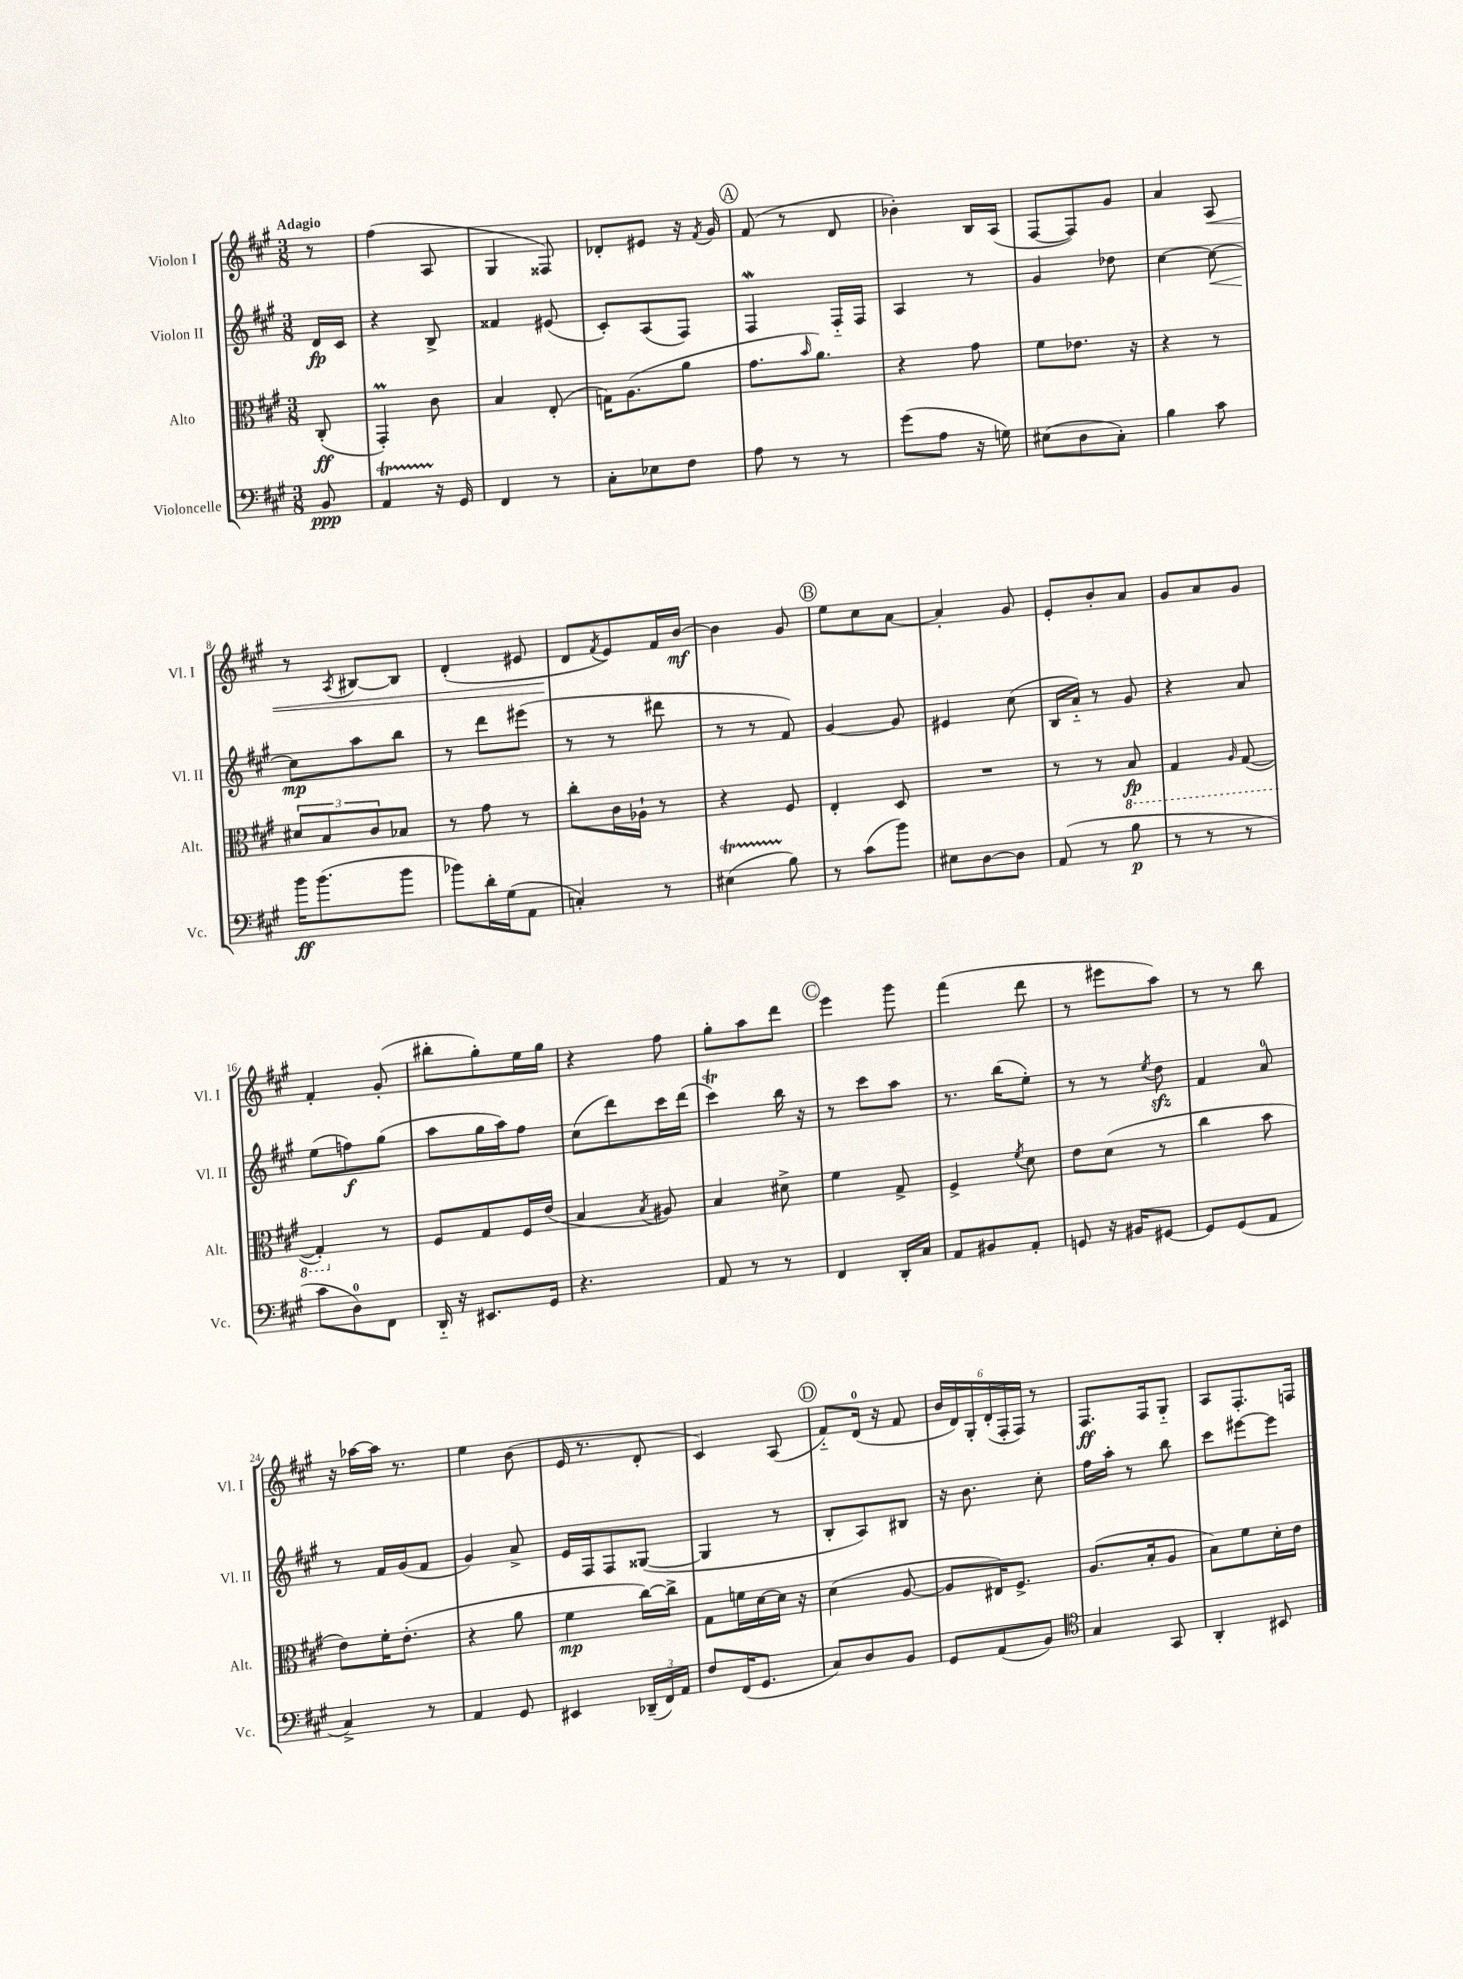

**kern	**kern	**kern	**kern
*staff4	*staff3	*staff2	*staff1
*clefF4	*clefC3	*clefG2	*clefG2
*k[f#c#g#]	*k[f#c#g#]	*k[f#c#g#]	*k[f#c#g#]
*M3/8	*M3/8	*M3/8	*M3/8
8BB/	(8C#'/	16d/LL	8r
.	.	16c#/JJ	.
=	=	=	=
4AA/	4GG#'/)	4r	(4ff#\
16r	8c#\	8B^/	8A/
16GG#/	.	.	.
=	=	=	=
4FF#/	4B/	4f##/	4G#/
8r	(8E'/	(8e#/	8F##/)
=	=	=	=
8C#'\L	16G\LK)	8c#'/L)	8d-'/L
.	(8.A\	.	.
8E-\	.	(8A/	8e#/J
8F#\J	8a\J	8F#/J)	16r
.	.	.	8qf#/
.	.	.	16g#/
=	=	=	=
8A\	8.g#\L	4F#/	(8f#/
8r	.	.	8r
.	16qqb/	.	.
.	8.a\J)	.	.
8r	.	16F#'~/LL	8d/
.	.	16F#/JJ	.
=	=	=	=
(8g#\L	4r	4A/	4b-'\)
8A\J	.	.	.
16r	8g#\	8r	16B/LL
16G\)	.	.	(16A/JJ
=	=	=	=
(8E#\L	8f#\L	4g#/	[8F#/L
8D\	8.e-\J	.	8F#/])
8C#'\J)	.	8dd-\	8g#/J
.	16r	.	.
=	=	=	=
4B\	4r	[4cc#\	4a/
8c#\	8r	8cc#\_	8A/
=	=	=	=
16b\LK	12d#/L	8cc#\]L	8r
(8.b\	.	.	.
.	12B/	.	.
.	.	.	8qA/
.	.	8aa\	[8B#/L
.	12c#/	.	.
8b\J	8B-/J	8bb\J	8B#/]J
=	=	=	=
8b-\L)	8r	8r	(4d'/
16d'\L	8g#\	8ddd\L	.
(16G#\J	.	.	.
8AA\J	8r	(8eee#\J	8e#/
=	=	=	=
4C'/)	8cc#'\L	8r	8d/L
.	.	.	8qf#/
.	16c#\L	8r	8e/)
.	16A-`\JJ	.	.
8r	8r	8ddd#\	16f#/L
.	.	.	[16b/JJ
=	=	=	=
(4E#\	4r	8r	4b\]
.	.	8r	.
8B\)	8F#/	8f#/)	8g#/
=	=	=	=
8r	4E'/	[4g#/	8ee\L
(8c#\L	.	.	8cc#\
8b\J)	8D/	8g#/]	[8a\J
=	=	=	=
8E#\L	4.r	4e#/	4a'/]
[8D\	.	.	.
8D\]J	.	(8cc#\	8g#/
=	=	=	=
(8AA/	8r	16B/LL	8e'/L
.	.	16a'~/JJ)	.
8r	8r	8r	8b'/
8B\	8BB/	8g#/	8a/J
=	=	=	=
8r	4GG#/	4r	8g#/L
8r	.	.	8a/
.	16qqAA/	.	.
8r	([8GG#/	8a/	8g#/J
=	=	=	=
8c#\L	4GG#'/])	(8ee\L	4f#'/
8D\)	.	8ff\)	.
8FF#\J	8r	(8gg#\J	(8g#'/
=	=	=	=
16DD'~/	8F#/L	8aa\L	8bb#'\L
16r	.	.	.
8.EE#/L	8G#/	16gg#\L	8gg#'\)
.	.	16aa\J)	.
.	16F#/L	8ff#\J	16ee\L
16GG#/Jk	(16e/JJ	.	16gg#\JJ
=	=	=	=
4.r	4B/	(8cc#\L	4r
.	.	8ddd\)	.
.	8qB/	.	.
.	8A#/)	16ccc#\L	8ff#\
.	.	(16ddd\JJ	.
=	=	=	=
8AA/	4B/	4ccc#\)	8gg#'\L
8r	.	.	8aa\
8r	8d#^\	16bb\	8ddd\J
.	.	16r	.
=	=	=	=
4FF#/	4f#\	8r	4eee\
.	.	8ccc#\L	.
16DD'/LL	8G#^/	8aa\J	8ggg#\
16C#/JJ	.	.	.
=	=	=	=
8AA/L	4F#^/	8.r	(4fff#\
8BB#/	.	.	.
.	.	(16bb\LK	.
.	8qf#/	.	.
8AA'/J	8d\	8ee'\J)	8ddd\
=	=	=	=
8GG/	8e\L	8r	8r
16r	(8d\J	8r	8eee#\L
16BB#/LK	.	.	.
.	.	8qee/	.
[8GG#/J	8r	8dd\	8aa\J)
=	=	=	=
8GG#/]L	4cc#\	4f#/	8r
(8GG#/	.	.	8r
8AA/J	8b\	8a/	8bb\
=	=	=	=
4C#^/)	8e\L)	8r	16r
.	.	.	[16aa-\LL
.	16f#'\K	16f#/LL	16aa-\]JJ
.	(8.e'\J	(16g#/J	8.r
8r	.	8f#/J	.
=	=	=	=
4AA/	4r	4g#/)	4ee\
8GG#/	8a\	8a^/	(8b\
=	=	=	=
4EE#/	4f#\	16e/LL	16e/
.	.	16F#/J	8.r
.	.	8F#/	.
(24DD-~/LL	[16cc#\LL)	([8G##/J	8d'/
24FF#/)	.	.	.
.	16cc#^\]JJ	.	.
24AA/JJ	.	.	.
=	=	=	=
8F#/L	8G#\L	4G##/]	4c#/)
(16FF#/K	16f\L	.	.
8.GG#/J	[16d\	.	.
.	16d\]JJ	8r	(8A/
.	16r	.	.
=	=	=	=
8C#/L)	(4d\	8B'/L	8f#'~/L)
8D/	.	8A/)	(16d/Jk
.	.	.	16r
8BB/J	[8A/	8B#/J	8f#/
=	=	=	=
8GG#/L	8A/]L	16r	24b/LL
.	.	.	24d/)
.	.	8.b\	.
.	.	.	24G#'/
(8AA/	16E#/K)	.	(24d'/
.	.	.	24F#'/
.	8.F#^/J	.	.
.	.	.	24F#/JJ)
8BB/J)	.	8cc#'\	8r
=	=	=	=
*clefC4	*	*	*
4G#/	(8.A/L	16ff#\LL	8.F#/L
.	.	16aa'\JJ	.
.	.	8r	.
.	16B'/k	.	16F#/k
8GG#/	8A/J	8bb\	8G#'~/J
=	=	=	=
4AA'/	8B\L)	8ccc#\L	8A/L
.	8f#\	[8eee#\	8.F#'/
8BB#/	16d'\L	8eee#\]J	.
.	16e\JJ	.	16F/Jk
==	==	==	==
*-	*-	*-	*-
